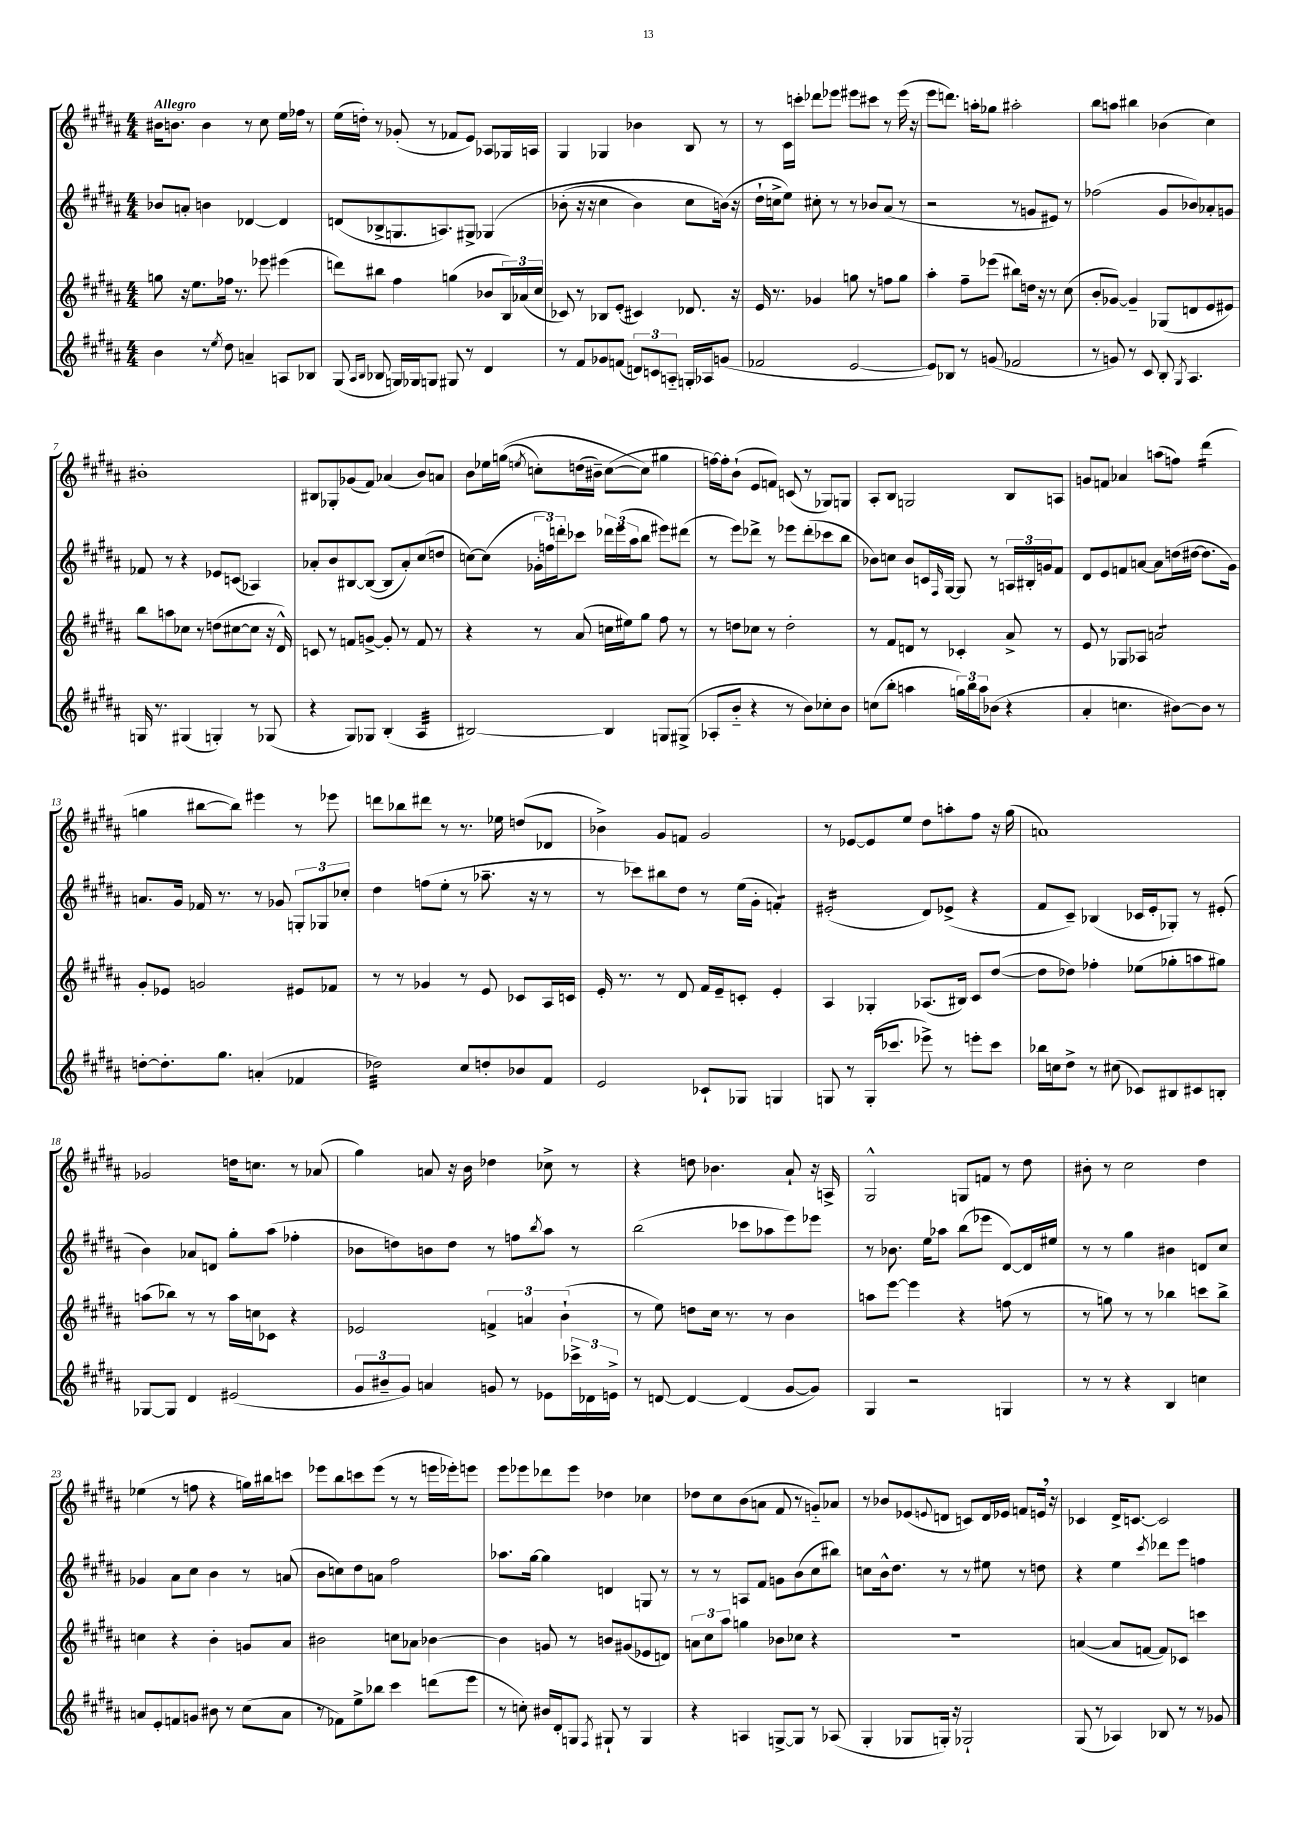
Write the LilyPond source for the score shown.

<<
\new StaffGroup <<
\new Staff = "s0" {
    \clef treble \key b \major \numericTimeSignature \time 4/4 \tempo "Allegro"
    bis'16 b'8. b'4 r8 cis''8 e''16 fes''16 r8 |
    e''16( d''16-.) r8 ges'8-.( r8 fes'8 e'8) aes8 ges16 a16 |
    gis4 ges4 bes'4 b8 r8 |
    r8 cis'16 c'''16-. des'''8 ees'''8 eis'''8 cis'''8 r8 eis'''16( r16 |
    e'''8 d'''8.) a''16-. ges''8 ais''2-. |
    b''8 a''8 bis''4 bes'4( cis''4) |
    bis'1-. |
    bis8 ges8-. ges'8( fis'8) aes'4( b'8) a'8 |
    b'8 ees''16 g''16(\( \acciaccatura { e''8 } c''8-.) d''16( bis'16--) c''8~( c''8\) gis''4 |
    f''16~) f''16-. b'8-!( e'8 f'8) c'8( r8 ges8) g8 |
    ais8-. b8 g2 b8 a8 |
    g'8 f'8 aes'4 a''8( f''8) dis'''4:16( |
    g''4 bis''8~ bis''8) eis'''4 r8 ees'''8 |
    d'''8 bes''8 dis'''8 r8 r8. ees''16 d''8( des'8 |
    bes'4->) gis'8 f'8 gis'2 |
    r8 ees'8~ ees'8 e''8 dis''8 a''8-. fis''8 r16 gis''16( |
    a'1) |
    ges'2 d''16 c''8. r8 aes'8( |
    gis''4) a'8 r16 b'16 des''4 ces''8-> r8 |
    r4 d''8 bes'4. ais'8-! r16 a16-> |
    gis2-^ g8 f'8 r8 dis''8 |
    bis'8-. r8 cis''2 dis''4 |
    ees''4( r8 f''8 r4 g''16) bis''16 c'''8 |
    ees'''8 b''8 c'''8 ees'''8( r8 r8 e'''16 ees'''16-.) e'''8 |
    e'''8 ees'''8 des'''8 ees'''8 des''4 ces''4 |
    des''8 cis''8 b'8( a'8 fis'8 r8 g'8-_) aes'8 |
    r8 bes'8 ees'8( \appoggiatura { e'8 } d'8 c'8) d'16 ees'16 f'8 e'16 \breathe r16 |
    ces'4 dis'16-> c'8.~ c'2 \bar "|." |
}
\new Staff = "s1" {
    \clef treble \key b \major \numericTimeSignature \time 4/4
    bes'8 a'8-. b'4 des'4~ des'4 |
    d'8( bes8-> g8. a8.) gis8-> ges4\( |
    bes'8-.( r16 r16 cis''4 bes'4) cis''8 b'16(\) r16 |
    dis''16-! c''16-> e''8) cis''8-. r8 r8 bes'8 ais'8( r8 |
    r2 r8 g'8 eis'8) r8 |
    fes''2( gis'8 bes'8) aes'8-. g'8 |
    fes'8 r8 r4 ees'8 c'8( aes4) |
    aes'8-. b'8 bis8~ bis8~( bis8 aes'8-.) cis''8( d''8 |
    c''8~) c''8( \tuplet 3/2 { ges'16-. f''16) d'''16-. } ces'''8 \tuplet 3/2 { des'''16 e'''16( ais''16 } b''8 eis'''8) dis'''8( |
    r8 e'''8) des'''8-> r8 ees'''8 des'''8-.( ces'''8 b''8 |
    bes'8) c''8 bes'8 c'16 \grace { fis16 } gis16~ gis8 r8 \tuplet 3/2 { a16 bis16-. g'16 } fis'8 |
    dis'8 e'8 f'8 a'8~ a'8 d''16( dis''16~ dis''8. gis'16) |
    a'8. gis'16 fes'16 r8. r8 ges'8 \tuplet 3/2 { g8-. ges8 ces''8-. } |
    dis''4 f''8( e''8-. r8 aes''8.-- r16 r8 |
    r8 ces'''8) bis''8 dis''8 r8 e''16( gis'16-. f'4:8-.) |
    eis'2:16-.( dis'8) ees'8->( r4 |
    fis'8 cis'8--) bes4( ces'16 e'16-. ges8-.) r8 eis'8-.( |
    b'4) aes'8 d'8 gis''8-. ais''8( fes''4-. |
    bes'8 d''8) b'8 d''8 r8 f''8 \acciaccatura { b''8 } ais''8 r8 |
    b''2( ces'''8 aes''8 e'''8) ees'''8 |
    r8 bes'8. e''16 aes''8 b''8( ees'''8 dis'8~) dis'16 eis''16 |
    r8 r8 gis''4 bis'4 d'8 cis''8 |
    ges'4 ais'8 cis''8 b'4 r8 a'8( |
    b'8 c''8) dis''8 a'8 fis''2 |
    aes''8. gis''16~ gis''4 d'4 g8 r8 |
    r8 r8 a8 fis'8 g'8 b'8( cis''8 bis''8) |
    c''8 b'16-^ dis''8. r8 r8 eis''8 r8 d''8 |
    r4 e''4 \acciaccatura { cis'''8 } des'''8 e'''8 f''4 \bar "|." |
}
\new Staff = "s2" {
    \clef treble \key b \major \numericTimeSignature \time 4/4
    g''8 r16 e''8. fes''16 r8. ees'''8 eis'''4( |
    d'''8) bis''8 fis''4 g''4( bes'8 \tuplet 3/2 { b16) aes'16( cis''16 } |
    ces'8) r8 bes8 e'8-.( cis'4) des'8. r16 |
    e'16 r8. ges'4 g''8 r8 f''8 g''8 |
    ais''4-. fis''8-- ees'''8( bis''8) d''16 r16 r8 cis''8( |
    b'8-. ges'8~) ges'4-- ges8( d'8 e'8 eis'8) |
    b''8 a''8 ces''8 r8 d''8( cis''8~ cis''8 r16 dis'16-^) |
    c'8 r8 f'8 g'8~-> g'8-. r8 f'8 r8 |
    r4 r8 ais'8( c''16 eis''16) gis''8 fis''8 r8 |
    r8 d''8 ces''8 r8 d''2-. |
    r8 fis'8 d'8 r8 ces'4-. ais'8-> r8 |
    e'8 r8 ges8 aes8 a'2:8 |
    gis'8-. ees'8 g'2 eis'8 fes'8 |
    r8 r8 ges'4 r8 e'8 ces'8 ais16 c'16 |
    e'16-. r8. r8 dis'8 fis'16 e'16-- c'8-. e'4-. |
    ais4 ges4-. aes8.( bis16) cis'8 dis''8~( |
    dis''8 des''8) fes''4-. ees''8( ges''8-. a''8 gis''8) |
    a''8( bes''8) r8 r8 a''16 c''16 ces'8 r4 |
    ees'2 \tuplet 3/2 { f'4-> a'4 b'4-!( } |
    r8 e''8) d''8 cis''16 r8. r8 b'4 |
    a''8 e'''8~ e'''4 r4 f''8( r8 |
    r8 g''8) r8 r8 bes''4 c'''8 bes''8-> |
    c''4 r4 b'4-. g'8 ais'8 |
    bis'2 c''8 aes'8 bes'4~ |
    bes'4 g'8 r8 b'8 gis'8( ees'8 d'8) |
    \tuplet 3/2 { a'8 cis''8 ais''8 } g''4 bes'8 ces''8 r4 |
    R1 |
    a'4~( a'8 f'8~ f'8) ces'8 c'''4 \bar "|." |
}
\new Staff = "s3" {
    \clef treble \key b \major \numericTimeSignature \time 4/4
    b'4 r8 \acciaccatura { e''8 } dis''8 a'4-- a8 bes8 |
    gis8( \grace { ais16 b16 } bes8 g16) ges16 g8 gis8 r8 dis'4 |
    r8 fis'8 ges'8 f'8( \tuplet 3/2 { d'8) c'8 a8-_ } g16-. aes16 g'8( |
    fes'2 e'2~ |
    e'8) bes8 r8 g'8( fes'2 |
    r8 g'8) r8 cis'8 b8-. \acciaccatura { gis8 } ais4. |
    g16 r8. gis4( g4-.) r8 ges8( |
    r4 gis8) ges8 b4-.( ais4:32 |
    bis2~) bis4 g8 gis8->( |
    aes8-. b'8-_ r4 r8 b'8) ces''8-. b'8 |
    c''8( b''8-. a''4 \tuplet 3/2 { g''16) b''16 a''16 } bes'8( r4 |
    ais'4-. c''4. bis'8~) bis'8 r8 |
    d''8~-. d''8.-. gis''8. a'4-.( fes'4 |
    des''2:32) cis''8 d''8-. bes'8 fis'8 |
    e'2 ces'8-! ges8 g4 |
    g8 r8 g16-.( ces'''8. ees'''8->) r8 e'''8-. ces'''8 |
    bes''16 c''16 dis''8-> r8 cis''8( ces'8) bis8 cis'8 b8-. |
    ges8~ ges8 dis'4 eis'2( |
    \tuplet 3/2 { gis'8 bis'8-- gis'8) } a'4 g'8 r8 ees'8 \tuplet 3/2 { ces'''16-> des'16 e'16-> } |
    r8 d'8~ d'4~ d'4( gis'8~ gis'8) |
    gis4 r2 g4 |
    r8 r8 r4 b4 c''4 |
    a'8 e'8-. f'8 g'8 bis'8 r8 cis''8( a'8 |
    r8 fes'8) e''8-> bes''8 cis'''4 d'''8( e'''8 |
    r8 c''8-.) bis'16 dis'16-. g8 \acciaccatura { fis8 } gis8-! r8 gis4 |
    r4 a4 g8~-> g8 r8 aes8( |
    gis4-. ges8 g16-.) r16 ges2-! |
    gis8( r8 aes4) bes8 r8 r8 ges'8 \bar "|." |
}
>>
>>
